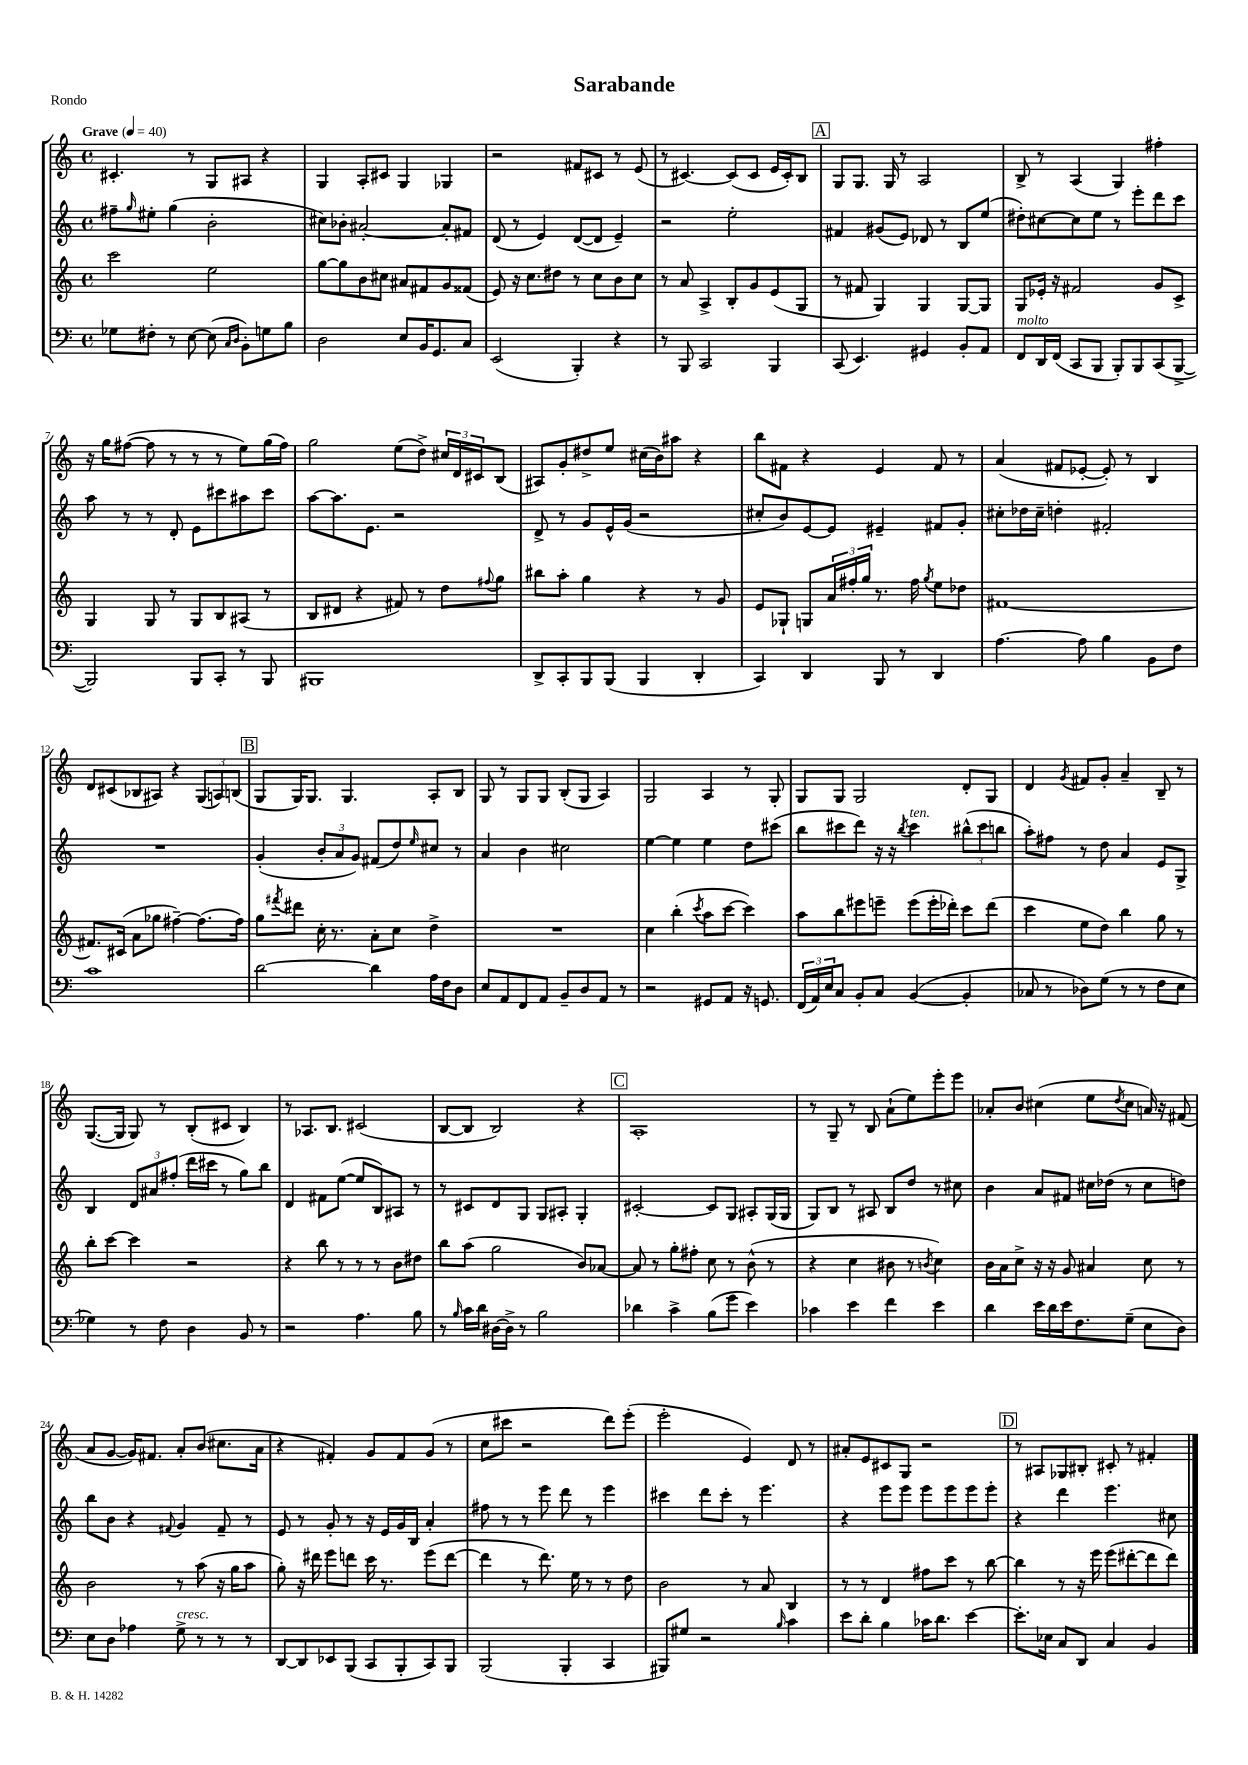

**kern	**kern	**kern	**kern
*staff4	*staff3	*staff2	*staff1
*clefF4	*clefG2	*clefG2	*clefG2
*k[]	*k[]	*k[]	*k[]
*M4/4	*M4/4	*M4/4	*M4/4
*met(c)	*met(c)	*met(c)	*met(c)
*MM40	*MM40	*MM40	*MM40
8G-	2ccc	8ff#~	4.c#'
.	.	16qqgg	.
8F#'	.	8ee#'	.
8r	.	(4gg	.
[8E	.	.	8r
(8E]	2ee	2b'	8G
16qqC	.	.	.
16qqD	.	.	.
8BB')	.	.	8A#
8G	.	.	4r
8B	.	.	.
=	=	=	=
2D	[8gg	8cc#)	4G
.	8gg]	8b-'	.
.	8b	[2a#'	8A'
.	8cc#	.	8c#
8E	8a#	.	4G
16BB	8f#	.	.
8.GG	.	.	.
.	8g	8a#']	4G-
8C	(8f##	8f#	.
=	=	=	=
(2EE	8e)	(8d	2r
.	16r	8r	.
.	8.cc	.	.
.	.	4e)	.
.	8dd#	.	.
4BBB')	8r	([8d	8f#
.	8cc	8d]	8c#
4r	8b	4e~)	8r
.	8cc	.	(8e
=	=	=	=
8r	8r	2r	8r
8BBB	8a	.	[4.c#)
2CC	4A^	.	.
.	8B'	2ee'	(8c#]
.	8g	.	8c#
4BBB	(8e	.	16e
.	.	.	16c#')
.	8G	.	8B
=	=	=	=
(8CC	8r	4f#	8G
4.EE)	8f#	.	8.G
.	4G)	(8g#	.
.	.	.	16G
.	.	8e)	8r
4GG#	4G	8d-	2A
.	.	8r	.
8BB'	[8G	8B	.
8AA	8G]	(8ee	.
=	=	=	=
8FF	8G	8dd#')	8B^
16DD	16e-'	[8cc#	8r
(16FF	16r	.	.
8CC	2f#	8cc#]	(4A
8BBB	.	8ee	.
8BBB')	.	8r	4G)
8BBB	.	8eee'	.
(8CC	8g	8ddd	4ff#'
[8BBB^	8c^	8ccc	.
=	=	=	=
2BBB])	4G	8aa	16r
.	.	.	16gg
.	.	8r	([8ff#
.	8G	8r	8ff#]
.	8r	8d'	8r
8BBB	8G	8e	8r
8CC'	8B	8ccc#	8r
8r	(8A#	8aa#	8ee)
8BBB	8r	8ccc#	(16gg
.	.	.	16ff#)
=	=	=	=
1BBB#	8B	[8aa	2gg
.	8d#	8.aa]	.
.	4r	.	.
.	.	8.e	.
.	8f#)	2r	(8ee
.	8r	.	8dd^)
.	8dd	.	24cc#
.	.	.	24d
.	.	.	24c#
.	8qqff#	.	.
.	8gg	.	(8B
=	=	=	=
8DD^	8bb#	8d^	8A#)
8CC'	8aa'	8r	8g'
8BBB	4gg	8g	8dd#^
(8BBB	.	16e^^	8ee
.	.	(16g	.
4BBB	4r	2r	(16cc#
.	.	.	16b)
.	.	.	8aa#
4DD'	8r	.	4r
.	8g	.	.
=	=	=	=
4CC)	8e	8cc#'	8bb
.	8G-`	8b)	8f#
4DD	8G	[8e	4r
.	24a	8e]	.
.	24ff#'	.	.
.	24gg	.	.
8BBB	8.r	4e#~	4e
8r	.	.	.
.	16ff#	.	.
.	8qgg	.	.
4DD	8ee	8f#	8f#
.	8dd-	8g'	8r
=	=	=	=
[4.A	[1f#	8cc#'	(4a
.	.	16dd-	.
.	.	16cc#~	.
.	.	4dd'	8f#
8A]	.	.	[8e-'
4B	.	2f#'	8e-'])
.	.	.	8r
8BB	.	.	4B
8F	.	.	.
=	=	=	=
1c	8.f#]	1r	8d
.	.	.	(8c#
.	(16c#	.	.
.	8a	.	8B-
.	8gg-	.	8A#)
.	[4ff#~)	.	4r
.	(8.ff#]	.	(12G
.	.	.	12A)
.	.	.	(12B
.	16ff#)	.	.
=	=	=	=
[2d	8gg	(4g'	8G
.	8qfff#	.	.
.	8ddd#	.	16G)
.	.	.	8.G
.	16cc'	12b'	.
.	8.r	.	.
.	.	12a	.
.	.	.	4.G
.	.	12g)	.
4d]	8a'	(8f#	.
.	8cc	8dd)	.
.	.	16qqee	.
16A	4dd^	8cc#	8A'
16F	.	.	.
8D	.	8r	8B
=	=	=	=
8E	1r	4a	8G
8AA	.	.	8r
8FF	.	4b	8G
8AA	.	.	8G
8BB~	.	2cc#	(8B'
8D	.	.	8G
8AA	.	.	4A)
8r	.	.	.
=	=	=	=
2r	4cc	[4ee	2G
.	(4bb'	4ee]	.
.	8qccc	.	.
8GG#	8aa	4ee	4A
8AA	[8ccc	.	.
16r	4ccc])	8dd	8r
8.GG	.	.	.
.	.	(8ccc#	8G'
=	=	=	=
(24FF	8aa	8bb	8G
24AA)	.	.	.
24E	.	.	.
8C	8bb	8ccc#	8G
8BB'	8eee#	8ddd)	2G
8C	8eee~	16r	.
.	.	16r	.
.	.	8qbb	.
([4BB	(8eee	4ccc#	.
.	16eee'	.	.
.	16ddd-')	.	.
4BB']	8ccc	(12bb#^^	8d'
.	.	12ccc#	.
.	(8ddd-	.	8G
.	.	12bb	.
=	=	=	=
8C-	4ccc	8aa')	4d
8r	.	8ff#	.
.	.	.	8qg
8D-)	8ee	8r	8f#
(8G	8dd)	8dd	8g'
8r	4bb	4a	4a~
8r	.	.	.
8F	8gg	8e	8B~
8E	8r	8G^	8r
=	=	=	=
4G-)	8bb'	4B	([8.G
.	[8ccc	.	.
.	.	.	16G]
8r	4ccc]	12d	8G)
.	.	12a#	.
8F	.	.	8r
.	.	(12ff#'	.
4D	2r	16ddd	(8B'
.	.	16ccc#	.
.	.	8r	8c#
8BB	.	8gg)	4B)
8r	.	8bb	.
=	=	=	=
2r	4r	4d	8r
.	.	.	8.A-
.	8bb	8f#	.
.	.	.	8.B
.	8r	([8ee	.
4.A	8r	8ee]	(2c#
.	8r	8B)	.
.	8b	8A#	.
8B	8dd#	8r	.
=	=	=	=
8r	8bb	8r	[8B
16qqB	.	.	.
16c	(8aa	8c#	8B]
16d	.	.	.
[16D#	2gg	8d	2B)
16D#^]	.	.	.
8r	.	8G	.
2B	.	8G	.
.	.	8A#'	.
.	8b)	4G'	4r
.	[8a-	.	.
=	=	=	=
4d-	8a-]	[2c#'	1A'
.	8r	.	.
4c^	8gg'	.	.
.	8ff#'	.	.
(8B	8cc	8c#]	.
8g	8r	8G	.
4e)	(8b^^	8A#'	.
.	8r	(16G	.
.	.	16G	.
=	=	=	=
4c-	4r	8G)	8r
.	.	8B	8G~
4e	4cc	8r	8r
.	.	8A#	8B
4f	8b#	8B	(8a`
.	8r	8dd	8ee)
.	8qb	.	.
4e	4cc)	8r	8eee'
.	.	8cc#	8eee
=	=	=	=
4d	16b	4b	8a-'
.	16a	.	.
.	8cc^	.	8b
16e	16r	8a	(4cc#
16d	16r	.	.
16e	8g	8f#	.
8.F	.	.	.
.	4a#	16cc#	8ee
.	.	(16dd-	.
.	.	.	8qdd
(8G~	.	8r	8cc#
8E	8cc	8cc#	16a)
.	.	.	16r
8D)	8r	8dd)	(8f#
=	=	=	=
8E	2b	8bb	8a
8D	.	8b	[8g
4A-	.	4r	16g])
.	.	.	8.f#
.	.	8qqf#	.
8G^	8r	4g	8a'
8r	(8aa	.	(8b
8r	16r	8f#~	8.cc#
.	16gg	.	.
8r	8aa	8r	.
.	.	.	16a
=	=	=	=
[8DD	8gg')	8e	4r
8DD]	16r	8r	.
.	16ddd#	.	.
8EE-	8eee	8g'	4f#')
(8BBB	8ddd	8r	.
8CC	16ccc	16r	8g
.	8.r	16e	.
8BBB'	.	16g	8f#
.	.	16B	.
8CC)	(8eee	4a'	(8g
8BBB	[8ddd	.	8r
=	=	=	=
(2BBB	4ddd]	8ff#	8cc
.	.	8r	8ccc#
.	8r	8r	2r
.	8.ddd)	8eee	.
4BBB'	.	8ddd	.
.	16ee	.	.
.	8r	8r	.
4CC	8r	4eee	8ddd)
.	8dd	.	(8eee'
=	=	=	=
8BBB#)	2b	4ccc#	2eee'
8G#	.	.	.
2r	.	8ddd	.
.	.	8ccc#'	.
.	8r	8r	4e)
.	8a	4.eee	.
16qqB	.	.	.
4c	4B	.	8d
.	.	.	8r
=	=	=	=
8e	8r	4r	8a#'
8d'	8r	.	8e
4B	4d	8eee	8c#
.	.	8eee	8G
16c-	8ff#	8eee	2r
8.d	.	.	.
.	8ccc	8eee	.
[4e	8r	8eee	.
.	[8bb	8eee'	.
=	=	=	=
8.e']	4bb]	4r	8r
.	.	.	8A#
16E-	.	.	.
8C	8r	4ddd	8G-
8DD	16r	.	8B#'
.	16eee	.	.
4C	(8eee	4.eee	8c#'
.	[8ddd#'	.	8r
4BB	8ddd#]	.	4f#'
.	8ddd#)	8cc#	.
==	==	==	==
*-	*-	*-	*-
